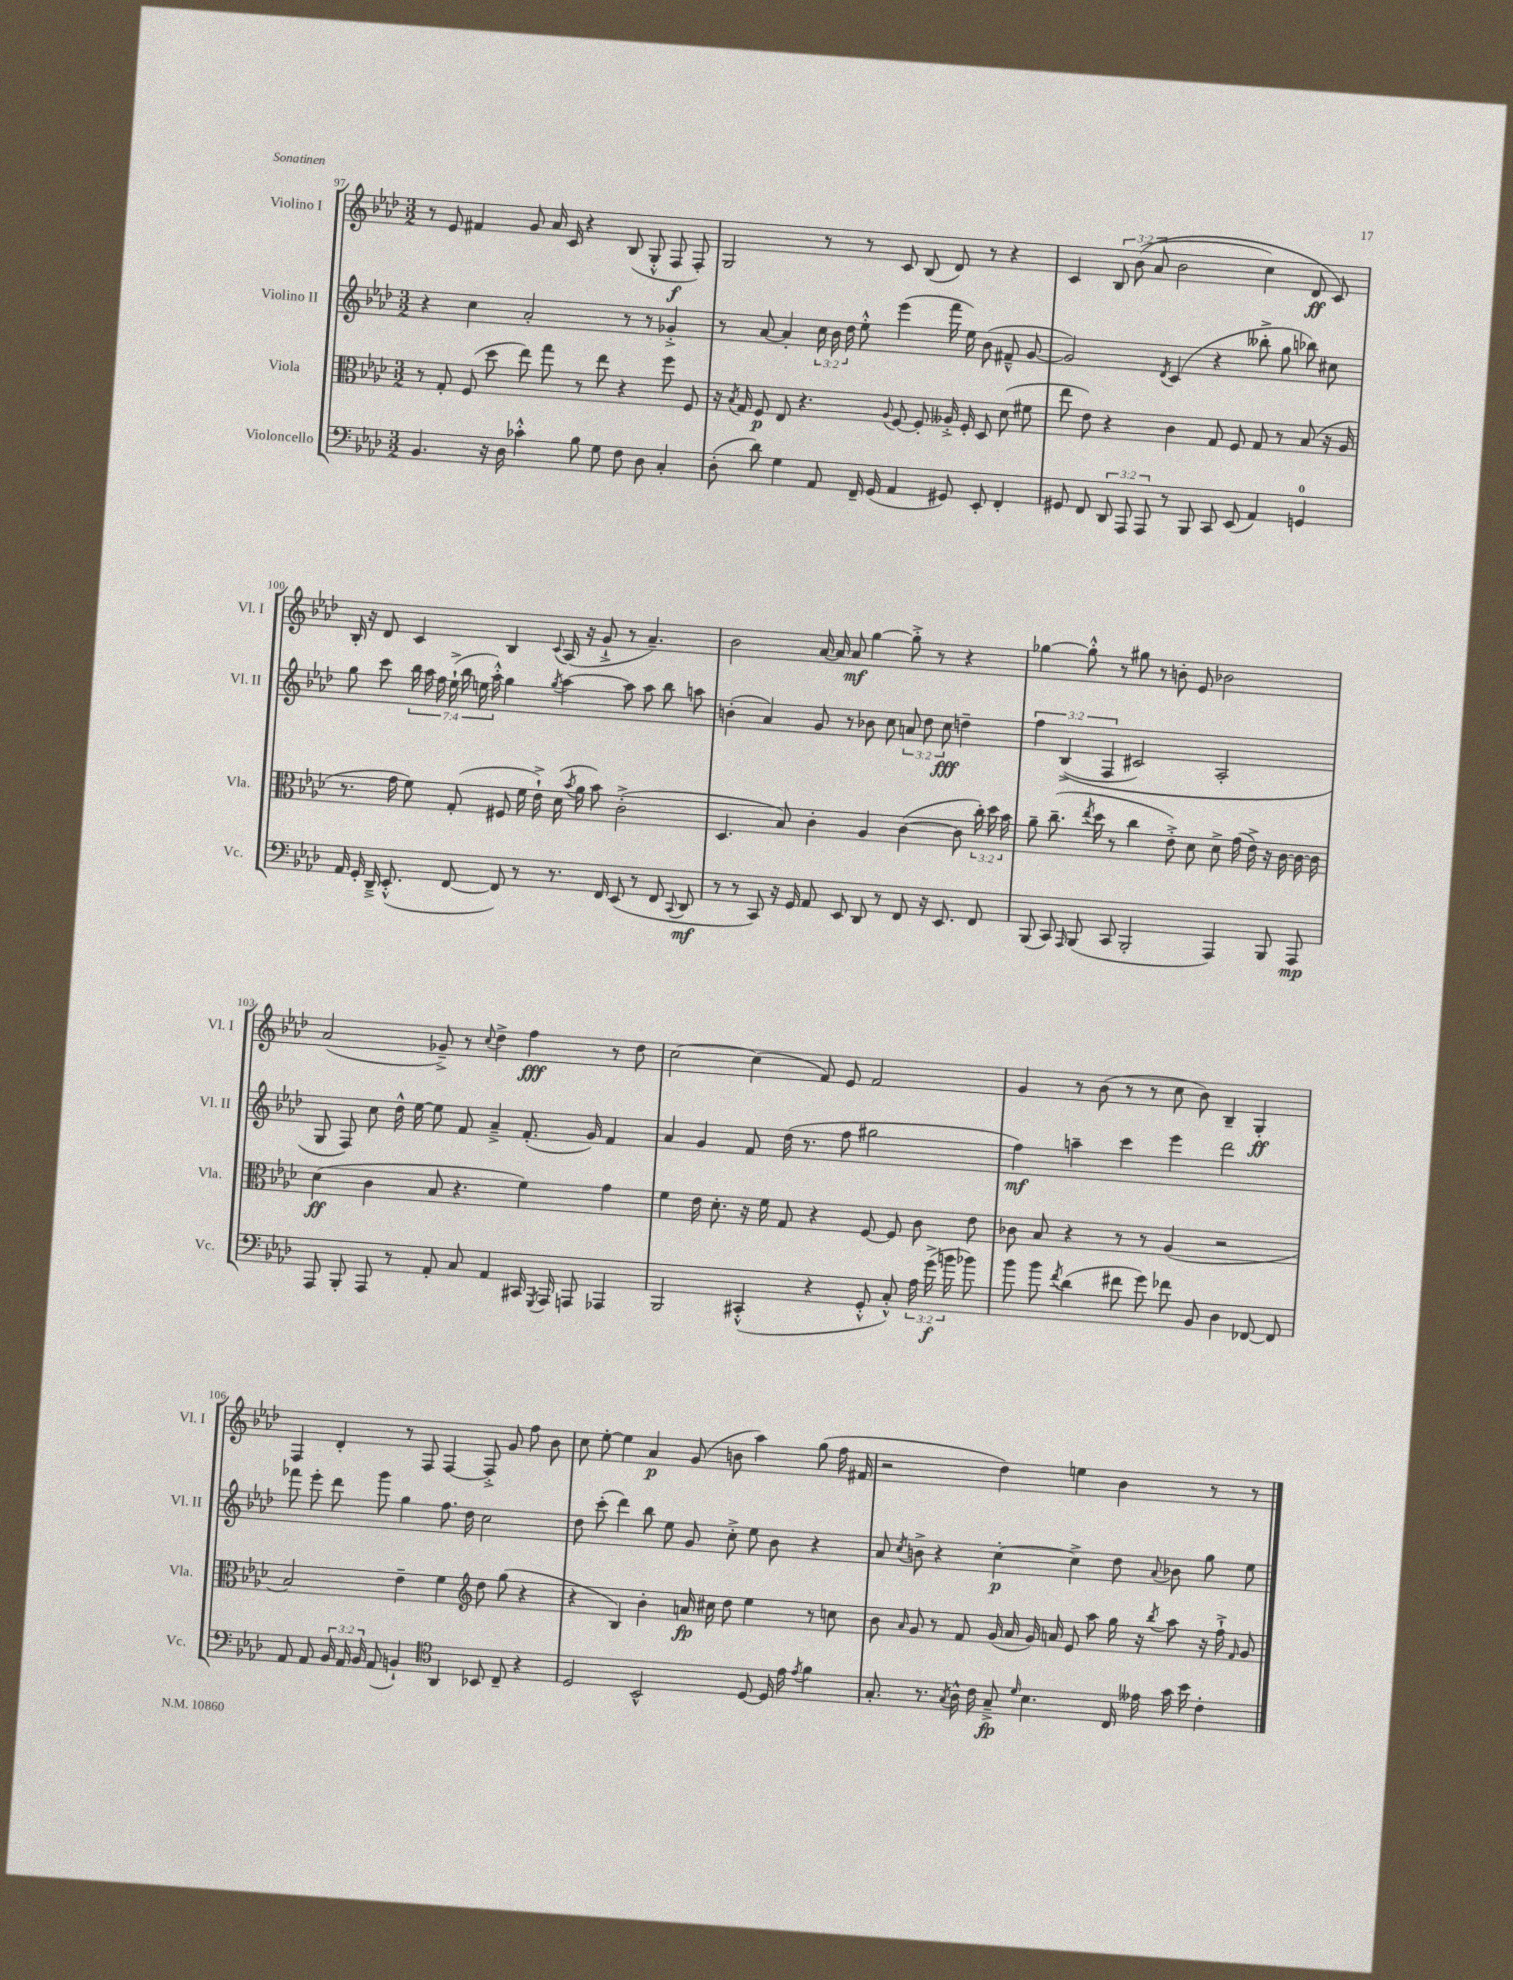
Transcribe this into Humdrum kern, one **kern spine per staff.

**kern	**kern	**kern	**kern
*staff4	*staff3	*staff2	*staff1
*clefF4	*clefC3	*clefG2	*clefG2
*k[b-e-a-d-]	*k[b-e-a-d-]	*k[b-e-a-d-]	*k[b-e-a-d-]
*M3/2	*M3/2	*M3/2	*M3/2
4.BB-/	8r	4r	8r
.	8G'/	.	8e-/
.	(8F/	4cc\	4f#/
16r	8dd-\	.	.
16D-\	.	.	.
4c-'^^\	8ee-\)	2a-'/	8g/
.	8gg\	.	16a-/
.	.	.	16c/
8B-\	8r	.	4r
8G\	8ee-\	.	.
8F\	4r	8r	(8B-/
8D-\	.	8r	8G'^^/
4C'/	8ff\	4g-'^/	8F/
.	8F/	.	8F'/)
=	=	=	=
(8D-'\	16r	8r	2G/
.	8qB-/	.	.
.	16G/	.	.
8d-\)	8F/	[8a-/	.
4G\	8E-/	4a-'/]	.
.	4.r	.	.
8AA-/	.	24cc\	8r
.	.	24b-\	.
.	.	24dd-\	.
16FF~/	.	8ee-'^^\	8r
(16GG/	.	.	.
.	8qqA-/	.	.
4AA-/	[8F/	(4eee-\	8c/
.	8F'/]	.	(8B-/
8GG#/)	16A--'^/	16fff\	8d-/)
.	16F'/	16ee-\)	.
8EE-'/	8D-/	(8b-\	8r
4FF'/	(8d-\	8f#~^^/	4r
.	8f#\	[8g/	.
=	=	=	=
8GG#/	8ee-\	2g/])	4c/
8FF/	8e-\)	.	.
12DD-/	4r	.	12B-/
12AAA-/	.	.	&((12b-\
12AAA-/	.	.	12a-/
.	.	8qd-/	.
8r	4c\	(4c/	2b-\
8BBB-/	.	.	.
8CC/	8G/	4r	.
(8EE-/	8F/	.	.
4AA-/)	8G/	8bb--'^\	4cc\)
.	8r	8gg\	.
4GG/	(8B-/	8bb-\)	8d-/
.	16r	8cc#\	8c/&)
.	16A-/	.	.
=	=	=	=
16AA-/	8.r	8gg\	16B-'/
16GG'/	.	.	16r
16DD-~^/	.	8ccc\	8d-/
(8.EE-'^^/	16g\	.	.
.	8f\)	28bb-\	4c/
.	.	28aa-\	.
.	.	28ff\	.
.	.	(28ee-`^\	.
[8FF/	(8G'/	.	.
.	.	28bb-\	.
.	.	28ee\	.
.	.	28aa-'^^\)	.
8FF/])	8F#/	4gg\	4B-/
8r	16f\	.	.
.	16e-`^\)	.	.
.	.	8qgg/	8qqc/
8.r	(16d-\	[4aa-\	(16A-/
.	8qb-/	.	.
.	16a-\	.	16r
.	8b-\)	.	8g`^/
16FF/	.	.	.
(8EE-/	(2c'^\	8aa-\]	8r
8r	.	8aa-\	4.a-~/)
8FF/	.	8bb-\	.
8qqCC/	.	.	.
8DD-/	.	8aa\	.
=	=	=	=
8r	4.D-/	(4b'\	2b-\
8r	.	.	.
8CC/)	.	4a-/)	.
16r	8B-/)	.	.
16GG/	.	.	.
8AA-/	4c'\	8g/	[16a-/
.	.	.	16a-/]
8EE-/	.	8r	8a-/
8DD-/	4A-/	8b-\	[4gg\
8r	.	8cc\	.
8FF/	([4c\	12a/	8gg'^\]
.	.	12dd-\	.
16r	.	.	8r
.	.	12cc\	.
8.EE-/	.	.	.
.	8c\]	4dd~\	4r
8FF/	24cc'\)	.	.
.	24dd-\	.	.
.	24b-\	.	.
=	=	=	=
(8BBB-/	8a-~\	6ff\	[4gg-\
8CC/)	(8.cc~\	.	.
.	.	&((6B-^/	.
16qqAAA-/	.	.	.
(8BBB-/	.	.	8gg-'^^\]
.	8qee-/	.	.
.	16dd-\	.	.
.	.	6F/	.
8CC/	8r	.	8r
2BBB-'/	4cc\	2c#/)	8gg#\
.	.	.	8r
.	8e-'^\)	.	8b'\
.	8d-\	.	8e-/
4AAA-/)	8d-^\	2A-'/	2b-\
.	(16g\	.	.
.	16e-^\)	.	.
8BBB-/	16r	.	.
.	[16c\	.	.
8AAA-/	16c\_	.	.
.	16c\]	.	.
=	=	=	=
8AAA-/	(4d-\	8G/	(2a-/
8BBB-'/	.	8F/&)	.
8AAA-/	4c\	8cc\	.
8r	.	16dd-^^\	.
.	.	[16ee-\	.
8AA-'/	8B-/	8ee-\]	8g-~^/)
8C/	4.r	8f/	8r
.	.	.	8qqcc/
4AA-/	.	4a-~^/	4dd-^\
16CC#/	4f\)	(8.f'/	4ff\
8qGGG/	.	.	.
16AAA-/	.	.	.
8AAA/	.	.	.
.	.	16g/)	.
4AAA-/	4g\	4f/	8r
.	.	.	8dd-\
=	=	=	=
2BBB-/	4f\	4a-/	[2cc\
.	16e-\	4g/	.
.	8.d-'\	.	.
(4CC#'^^/	16r	8f/	(4cc\]
.	16f\	.	.
.	8G/	(16dd-\	.
.	.	8.r	.
4r	4r	.	8f/)
.	.	8ff\	8e-/
8GG'^^/	[8F/	2gg#\	2f/
8C'^^/)	8F/]	.	.
24A-\	8c\	.	.
(24g^\	.	.	.
24b\	.	.	.
8b-\)	8e-\	.	.
=	=	=	=
8b-\	8c-\	4ff\)	4g/
8b-\	8B-/	.	.
8qf/	.	.	.
(4d-\	4r	4aa~\	8r
.	.	.	(8b-\
8f#\	8r	4ccc\	8r
8g\)	8r	.	8r
8f-\	(4A-/	4eee-\	8cc\
8BB-/	.	.	8b-\)
4D-\	2r	2ddd-\	4B-~/
[8FF-/	.	.	4G'/
8FF-/]	.	.	.
=	=	=	=
8AA-/	2B-/)	8fff-\	4F/
8AA-/	.	8eee-'\	.
24BB-/	.	8ddd-\	4d-'/
24AA-/	.	.	.
24BB-/	.	.	.
(8AA-/	.	8ggg\	.
4BB`/)	4e-~\	4gg\	8r
.	.	.	8F/
*clefC4	*	*	*
4AA-/	4f\	8.ff\	[4F/
.	.	16dd-\	.
*	*clefG2	*	*
8BB-/	8dd-\	2cc\	8F'^/]
8C~/	(8gg\	.	8g/
4r	4r	.	8ff\
.	.	.	8b-\
=	=	=	=
2D-/	4r	8dd-\	8cc\
.	.	(8ccc'\	[8ee-'\
.	4B-/)	4ddd-\)	4ee-\]
2BB-^^/	4b-'\	8bb-\	4a-/
.	.	8ee-\	.
.	16a/	8g/	(8g/
.	16cc#\	.	.
.	8dd-\	8cc'^\	8b\
[8D-/	4ee-\	8ee-\	4aa-\)
16D-/]	.	8b-\	.
16e-\	.	.	.
8qe-/	.	.	.
4f\	8r	4r	(8gg\
.	8cc\	.	16ff\
.	.	.	16f#/
=	=	=	=
8.G'/	8b-\	8a-/	2r
.	16qqa-/	8qcc/	.
.	8g/	8b^\	.
8.r	.	.	.
.	8r	4r	.
8qG/	.	.	.
16A-^^\	8f/	.	.
16c\	.	.	.
8G~^/	(16g/	[4cc'\	4dd-\)
.	16a-/	.	.
16qqd-/	.	.	.
4.B-\	16g/)	.	.
.	16a/	.	.
.	8e-/	4cc^\]	4ee\
.	8aa-\	.	.
16C/	16gg\	8dd-\	4b-\
16e--\	16r	.	.
.	8qbb-/	8qqa-/	.
16g\	8aa-\	8b-\	.
16b-\	.	.	.
4c'\	16r	8gg\	8r
.	16ff`^\	.	.
.	16qqf/	.	.
.	8g/	8ee-\	8r
==	==	==	==
*-	*-	*-	*-
